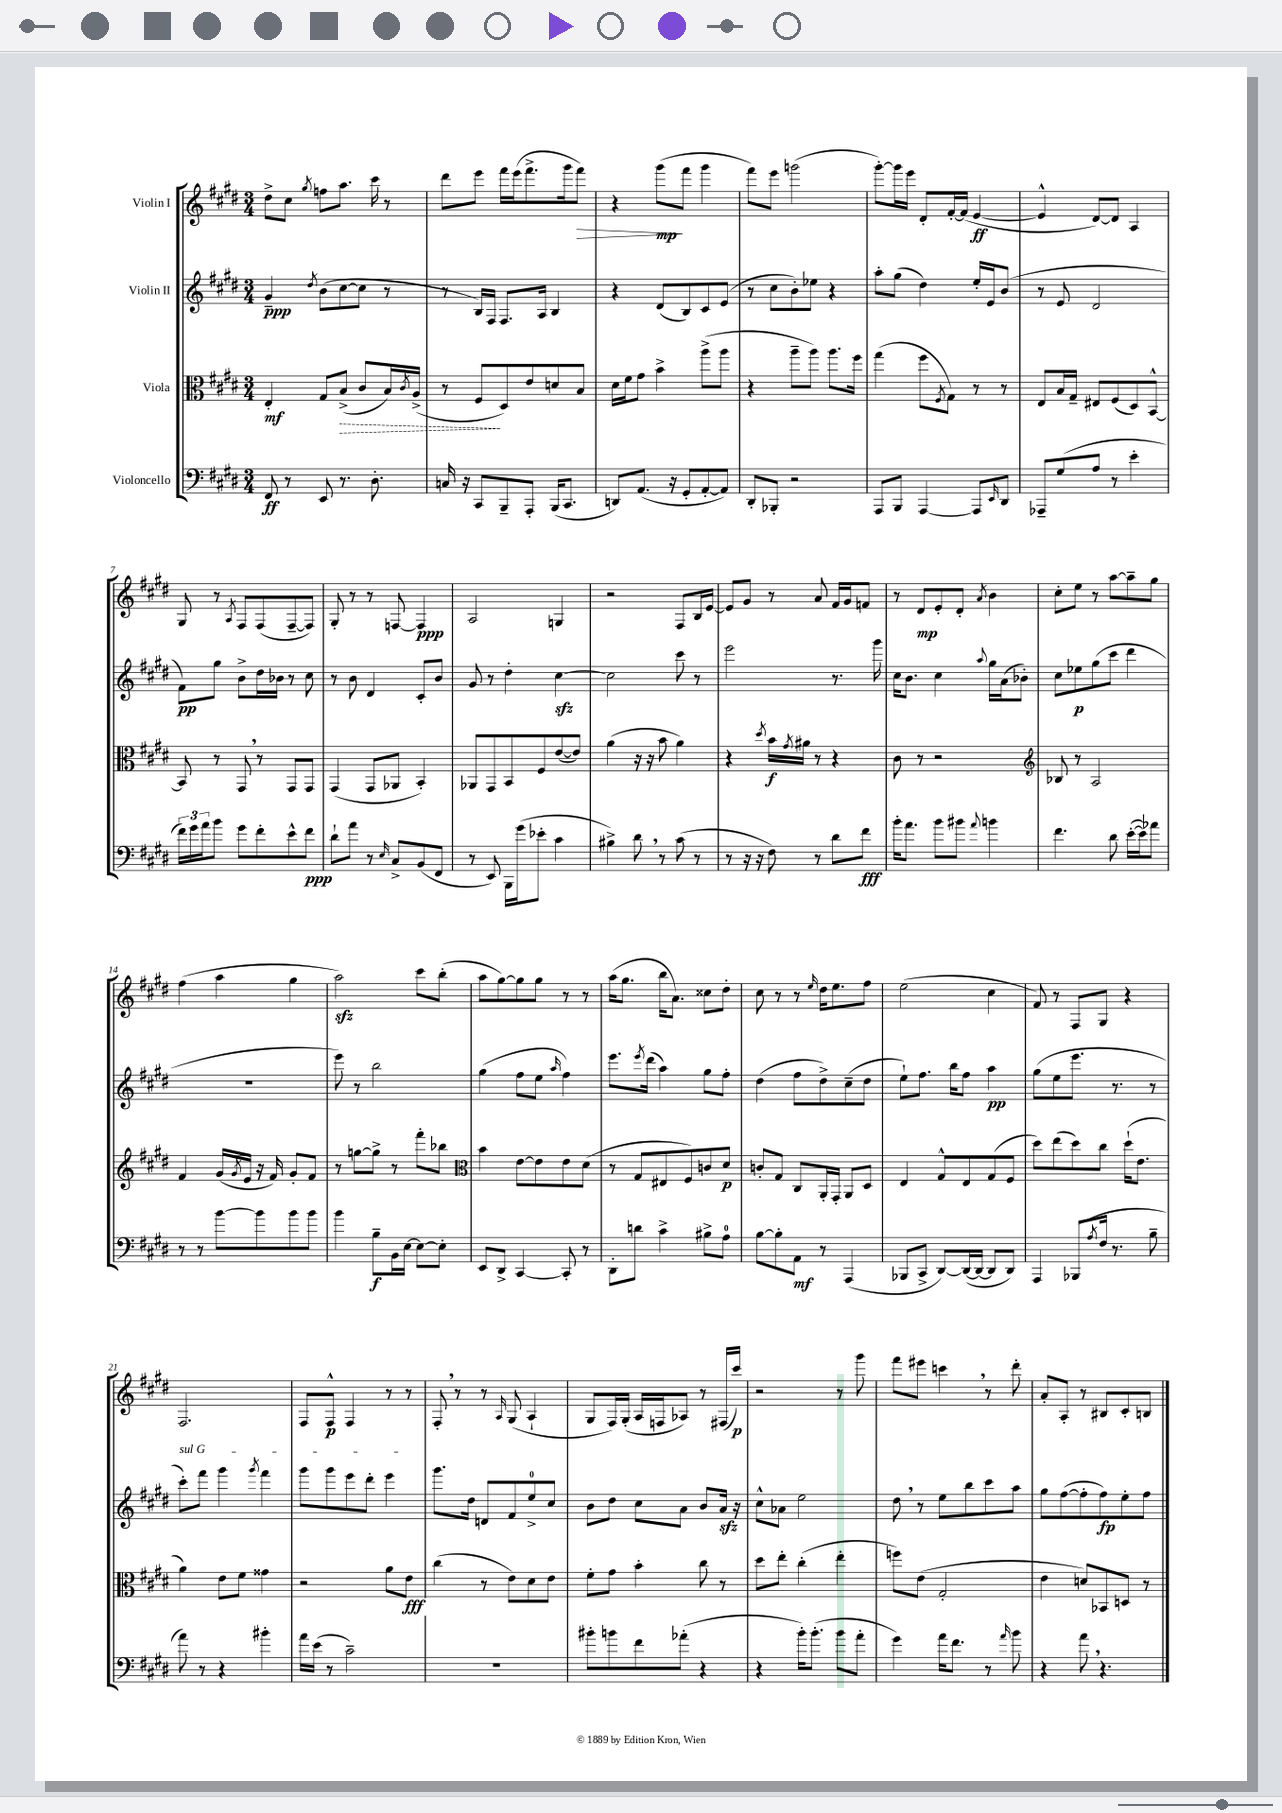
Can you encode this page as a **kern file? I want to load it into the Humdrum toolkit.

**kern	**kern	**kern	**kern
*staff4	*staff3	*staff2	*staff1
*clefF4	*clefC3	*clefG2	*clefG2
*k[f#c#g#d#]	*k[f#c#g#d#]	*k[f#c#g#d#]	*k[f#c#g#d#]
*M3/4	*M3/4	*M3/4	*M3/4
8FF#	4E'	4g#~	8dd#^
8r	.	.	8cc#
.	.	8qdd#	8qgg#
8EE	8G#	(8b	8ff
8.r	(8B^	[8cc#	8.aa
.	8c#	8cc#]	.
8.D#'	.	.	16ccc#
.	16B)	8r	8r
.	8qc#	.	.
.	(16A^	.	.
=	=	=	=
16C	8r	8r	8ddd#
16r	.	.	.
8CC#	8F#	16B)	8eee
.	.	16F#	.
8BBB~	8D#)	8.F#	16fff#
.	.	.	(16eee
8AAA'	8e	.	8.fff#^
.	.	16A	.
(16BBB	8d	4B	.
8.CC#	.	.	16ggg#
.	8B	.	8fff#)
=	=	=	=
8DD)	16d#	4r	4r
.	16f#	.	.
(8.AA	8g#	.	.
.	4b^	(8d#	(8ggg#
16r	.	.	.
8GG#'	.	8B)	8fff#
[8AA'	(8aa^	8c#	4ggg#
8AA])	8aa	(8e	.
=	=	=	=
8DD#'	4r	8r	8fff#)
8BBB-'	.	8cc#	8eee
2r	8aa~	8b')	(2ggg
.	8aa)	8ee-	.
.	8.aa	4r	.
.	16ff#	.	.
=	=	=	=
8AAA	(4gg#	8aa'	[8ggg#')
8BBB	.	(8gg#	16ggg#]
.	.	.	16eee
[4AAA	8ff#	4dd#)	8d#'
.	8qF#	.	.
.	8G#)	.	[16f#'
.	.	.	(16f#]
8AAA]	8r	16ee'	[4e
.	.	16e	.
16qqEE	.	.	.
8DD#	8r	(8b	.
=	=	=	=
8AAA-~	8E	8r	4e^^]
(8G#	16B	8e	.
.	16G#~	.	.
8A	8E#	2d#	[8d#)
8r	(8F#	.	8d#]
4e'	8D#)	.	4A
.	[8BB^^	.	.
=	=	=	=
24f#)	8BB]	8f#)	8G#
24g#	.	.	.
24a	.	.	.
8b	8r	8gg#	8r
.	.	.	8qA
8g#	8GG#	8b^	8F#
8f#'	8r	16dd#	(8F#
.	.	16b-	.
8e^^	8GG#	8r	[8F#~
8f#	8GG#	8cc#	8F#])
=	=	=	=
8d#`	(4GG#	8r	8G#'
8a	.	8b	8r
8r	8GG#	4d#	8r
16qqE	.	.	.
8C#^	8AA-	.	[8F
(8BB	4BB')	8c#'	4F]
8FF#	.	8b	.
=	=	=	=
8r	8AA-	8g#	2A
8EE)	8GG#	8r	.
16BBB	8BB	4dd#'	.
(16g#	.	.	.
8e-'	8F#	.	.
4c#	([8e	[4cc#	4G
.	8e])	.	.
=	=	=	=
4B#^)	(4a	2cc#]	2r
8d#	16r	.	.
.	16r	.	.
8r	8b	.	.
(8c#	4a)	8ccc#	8F#
8r	.	8r	16B
.	.	.	[16e
=	=	=	=
8r	4r	2eee	8e]
16r	.	.	8g#
16r	.	.	.
.	8qdd#	.	.
8F#)	16b	.	8r
.	8qg#	.	.
.	16a#	.	.
8r	8r	.	8a
8d#	4r	8.r	16f#
.	.	.	16g#
8f#	.	.	8f
.	.	16ggg#	.
=	=	=	=
16b'	8c#	16cc#	8r
8.a	.	8.b	.
.	8r	.	8d#
8b	2r	4cc#	8e'
8b#	.	.	8d#'
8qqa	.	8qqaa	8qa
4b	.	16gg#	4b
.	.	(16a	.
.	.	8b-')	.
=	=	=	=
*	*clefG2	*	*
4.f#	8B-	8cc#	8cc#'
.	8r	8ee-	8ee
.	2A	(8gg#	8r
8d#	.	8ccc#	[8aa
([16e'	.	4ddd#	8aa~]
16e])	.	.	.
8a-	.	.	8gg#
=	=	=	=
8r	4f#	2.r	(4ff#
8r	.	.	.
[8b	(16g#	.	4aa
.	8qg#	.	.
.	16e	.	.
8b]	16r	.	.
.	16f#)	.	.
8b	8g#'	.	4gg#
8b	8f#	.	.
=	=	=	=
4b	8r	8eee)	2aa)
.	[8gg	8r	.
8B~	8gg^]	2bb	.
16BB	8r	.	.
[16E	.	.	.
8E_	8fff#'	.	8ccc#
8E']	8bb-	.	(8bb'
=	=	=	=
*	*clefC3	*	*
8EE	4b	(4gg#	8aa
8DD#^	.	.	[8gg#)
[4CC#	[8e	8ff#	8gg#]
.	8e]	8ee	8gg#
.	.	16qqaa	.
8CC#']	8e	4ff#)	8r
8r	(8d#	.	8r
=	=	=	=
8DD#'	8r	8.eee	(16aa
.	.	.	8.gg#
8d	8G#	.	.
.	.	8qeee	.
.	.	(16ddd#	.
4c#^	8E#	4aa)	16bb
.	.	.	8.a)
.	8F#)	.	.
8B#^	8c	8gg#	8cc##
8A	8d#	8ff#'	8dd#'
=	=	=	=
[8B	8c'	(4dd#	8cc#
8B']	8G#	.	8r
8AA	8C#	8ff#	8r
.	.	.	16qqee
8r	16AA'	8dd#^)	16dd#
.	16GG#'	.	8.ee
(4AAA	8AA	(8cc#~	.
.	8D#	8dd#	8ff#
=	=	=	=
8BBB-	4E	8ee`)	(2ee
8CC#^	.	8.ff#	.
[8DD#)	8G#^^	.	.
.	.	16bb	.
(16DD#_	8E	8ff#	.
16DD#_	.	.	.
8DD#]	(8G#	4aa	4cc#
8DD#)	8F#	.	.
=	=	=	=
4AAA	8dd#)	(8gg#	8f#)
.	(8ee	8ee	8r
(8BBB-	8dd#)	8.eee	8F#
8qA	.	.	.
16F#	8cc#	.	8G#
8.r	.	8.r	.
.	(16dd#`	.	4r
.	8.e	.	.
8B~	.	8r	.
=	=	=	=
8a)	4a)	8ccc#')	2.F#
8r	.	8fff#	.
4r	8e	4ggg#	.
.	8f#	.	.
.	.	8qggg#	.
4b#'	4g##	4fff#	.
=	=	=	=
16a	2r	8ggg#	8F#
(16e	.	.	.
8r	.	8ggg#	8F#^^
2c#~)	.	8eee	4F#
.	.	8ddd#'	.
.	8a	4eee	8r
.	8e	.	8r
=	=	=	=
2.r	(4cc#	8.ggg#	8F#'
.	.	.	8r
.	.	16dd#	.
.	8r	8d	8r
.	.	.	16qqA
.	8e)	8f#	(8G#
.	8d#	8ee^	4A`
.	8e	8cc#	.
=	=	=	=
8b#'	8f#'	8b	8G#
8b	8g#	8dd#	16F#)
.	.	.	(16G#'
8f#	4b'	8cc#	16A
.	.	.	16F
(8a-'	.	8a	8A-)
4r	8cc#	8b	8r
.	8r	16a	(16F#
.	.	16r	16ccc#)
=	=	=	=
4r	8dd#	8cc#^^	2r
.	8ee'	8a-	.
16b')	(4cc#'	2ee	.
(8.b'	.	.	.
8b	4ee'	.	8r
8a'	.	.	8ggg#
=	=	=	=
4g#)	8ff)	8dd#	8fff#
.	(8e	8r	8eee#
16a	2G#'	8ee	4ccc
8.f#	.	.	.
.	.	8bb	.
8r	.	8ccc#	8r
16qqa	.	.	.
8b	.	8aa	8ddd#'
=	=	=	=
4r	4e	8gg#	8a'
.	.	([8ff#	8A'
8a	8d)	8ff#']	8r
4.r	8BB-	8ff#)	8B#
.	8D	8ee'	8c#'
.	8r	8ff#	8B
==	==	==	==
*-	*-	*-	*-
